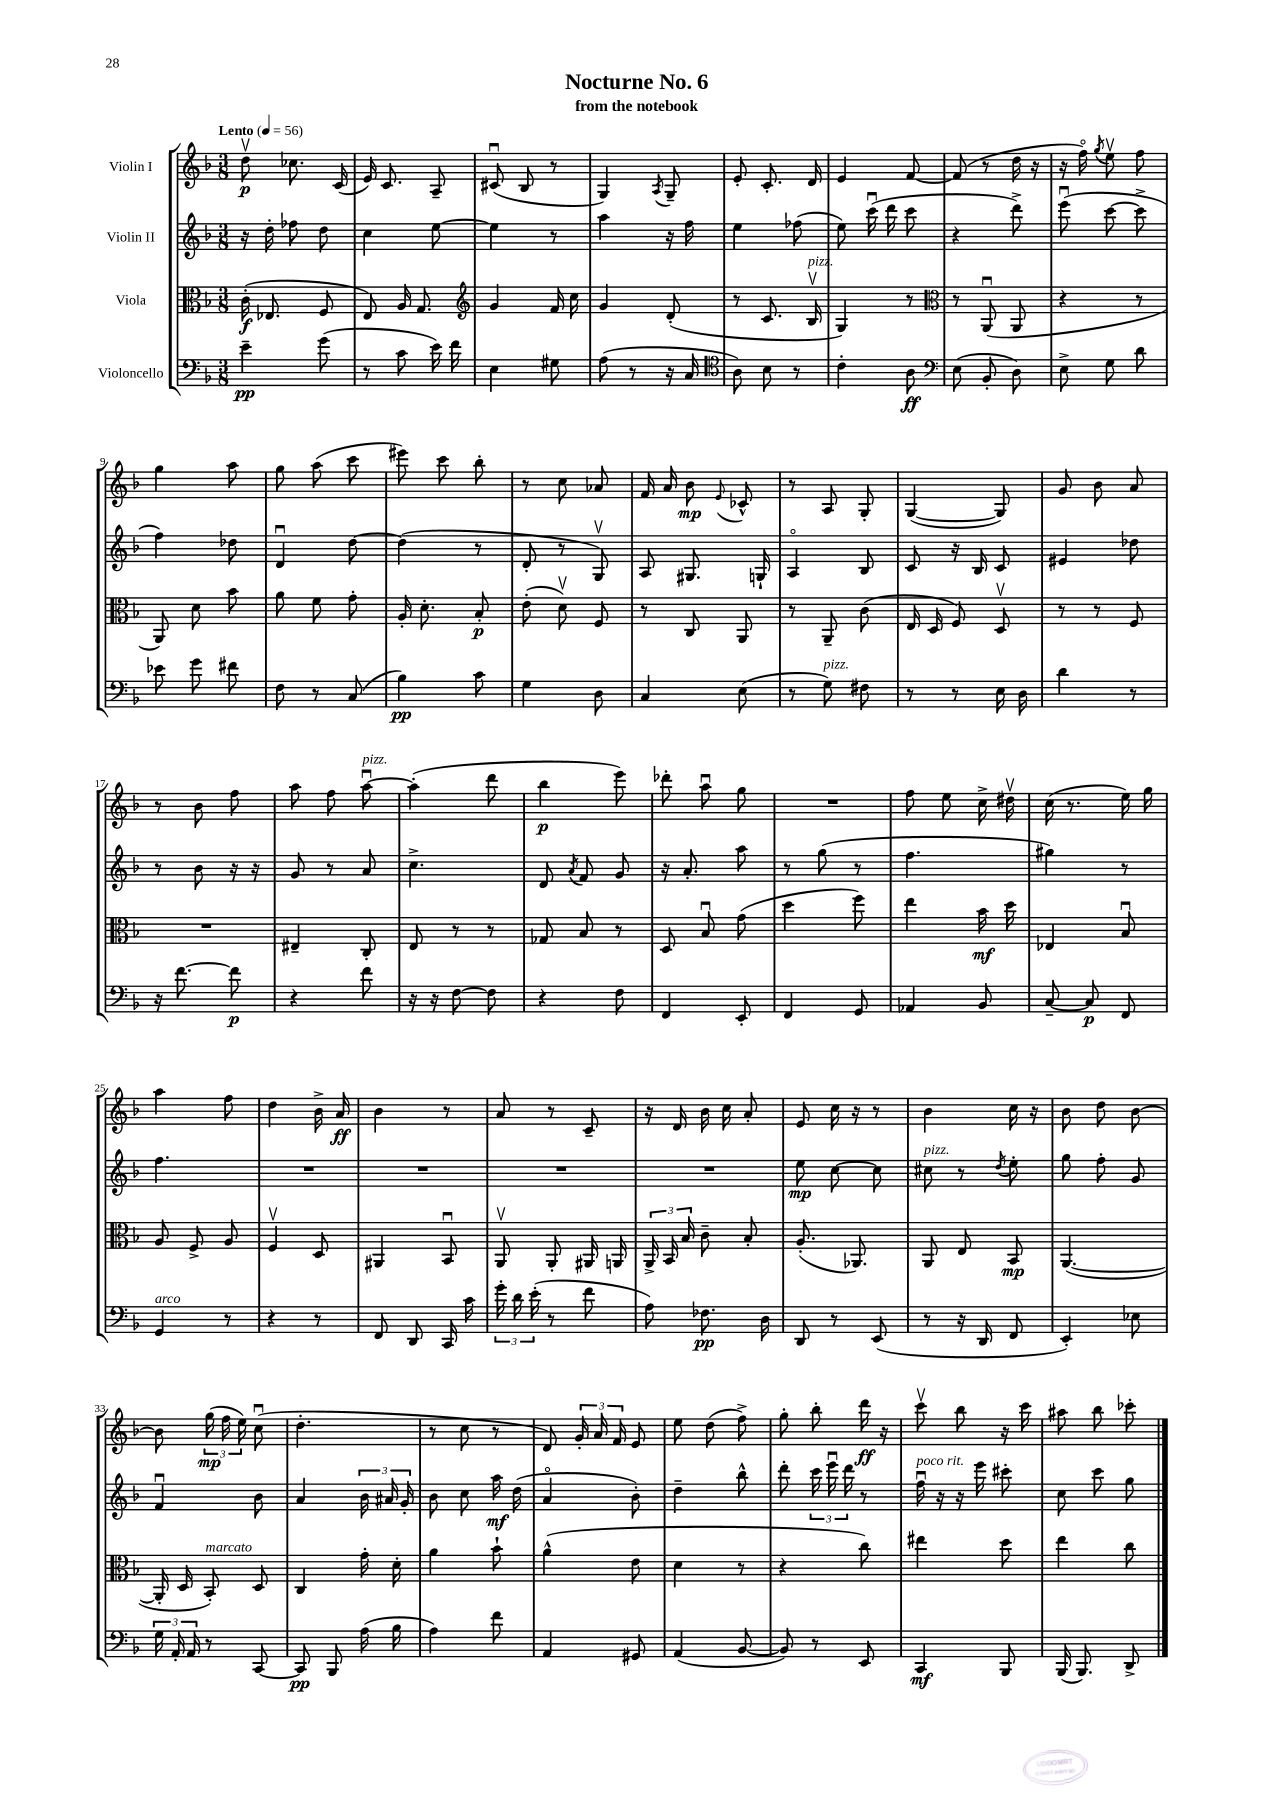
\header { title = "Nocturne No. 6" subtitle = "from the notebook" }
<<
\new StaffGroup <<
\new Staff = "s0" \with { instrumentName = "Violin I" } {
    \clef treble \key f \major \numericTimeSignature \time 3/8 \tempo "Lento" 4 = 56
    \autoBeamOff d''8\upbow\p ces''8. c'16( |
    e'16) c'8. a8-- |
    cis'8\downbow( bes8 r8 |
    g4) \acciaccatura { a8 } g8-- |
    e'8-. c'8.-. d'16 |
    e'4 f'8~ |
    f'8( r8 d''16 r16 |
    r16 f''16\flageolet) \acciaccatura { g''8 } e''8\upbow f''8 |
    g''4 a''8 |
    g''8 a''8( c'''8 |
    eis'''8) c'''8 bes''8-. |
    r8 c''8 aes'8 |
    f'16 a'16 bes'8\mp \appoggiatura { e'8 } ces'8-^ |
    r8 a8 g8-. |
    g4~( g8) |
    g'8 bes'8 a'8 |
    r8 bes'8 f''8 |
    a''8 f''8 a''8~\downbow^\markup { \italic "pizz." } |
    a''4-.( d'''8 |
    bes''4\p e'''8) |
    des'''8-. a''8\downbow g''8 |
    R4. |
    f''8 e''8 c''16-> dis''16\upbow |
    c''16( r8. e''16) g''16 |
    a''4 f''8 |
    d''4 bes'16-> a'16\ff |
    bes'4 r8 |
    a'8 r8 c'8-- |
    r16 d'16 bes'16 c''16 a'8-. |
    e'8 c''16 r16 r8 |
    bes'4 c''16 r16 |
    bes'8 d''8 bes'8~ |
    bes'8 \tuplet 3/2 { g''16\mp( f''16 e''16) } c''8\downbow( |
    d''4.-. |
    r8 c''8 r8 |
    d'8) \tuplet 3/2 { g'16-. a'16 f'16 } e'8 |
    e''8 d''8( f''8->) |
    g''8-. bes''8-. d'''16\ff r16 |
    c'''8\upbow bes''8 r16 c'''16 |
    ais''8 bes''8 ces'''8-. \bar "|." |
}
\new Staff = "s1" \with { instrumentName = "Violin II" } {
    \clef treble \key f \major \numericTimeSignature \time 3/8
    \autoBeamOff r16 d''16-. fes''8 d''8 |
    c''4 e''8~ |
    e''4 r8 |
    a''4 r16 f''16 |
    e''4 fes''8( |
    e''8) c'''16\downbow( d'''16 c'''8 |
    r4 d'''8->) |
    e'''8\downbow( c'''8~ c'''8-> |
    f''4) des''8 |
    d'4\downbow d''8~ |
    d''4( r8 |
    d'8-. r8 g8\upbow) |
    a8 gis8. g16-! |
    a4\flageolet bes8 |
    c'8 r16 bes16 c'8 |
    eis'4 des''8 |
    r8 bes'8 r16 r16 |
    g'8 r8 a'8 |
    c''4.-> |
    d'8 \acciaccatura { a'8 } f'8 g'8 |
    r16 a'8.-. a''8 |
    r8 g''8( r8 |
    f''4. |
    gis''4) r8 |
    f''4. |
    R4. |
    R4. |
    R4. |
    R4. |
    e''8\mp c''8~ c''8 |
    cis''8^\markup { \italic "pizz." } r8 \acciaccatura { d''8 } e''8-. |
    g''8 f''8-. g'8 |
    f'4\downbow bes'8 |
    a'4 \tuplet 3/2 { bes'16 ais'16 g'16-. } |
    bes'8 c''8 a''16\mf d''16( |
    a'4\flageolet bes'8-.) |
    d''4-- bes''8-^ |
    d'''8-. \tuplet 3/2 { c'''16 e'''16\downbow d'''16 } r8 |
    f''16\downbow^\markup { \italic "poco rit." } r16 r16 e'''16 cis'''8-. |
    c''8 c'''8 g''8 \bar "|." |
}
\new Staff = "s2" \with { instrumentName = "Viola" } {
    \clef alto \key f \major \numericTimeSignature \time 3/8
    \autoBeamOff c'16-.\f( ees8. f8 |
    e8) a16 g8. |
    \clef treble g'4 f'16 c''16 |
    g'4 d'8-.( |
    r8 c'8. bes16\upbow^\markup { \italic "pizz." } |
    g4) r8 |
    \clef alto r8 a,8\downbow( a,8 |
    r4 r8 |
    a,8) d'8 bes'8 |
    a'8 f'8 g'8-. |
    a16-. d'8.-. bes8-.\p |
    e'8-.( d'8\upbow) f8 |
    r8 c8 a,8 |
    r8 a,8-- c'8( |
    e16 d16 f8) d8\upbow |
    r8 r8 f8 |
    R4. |
    eis4-- c8-. |
    e8 r8 r8 |
    ges8 bes8 r8 |
    d8 bes8\downbow g'8( |
    d''4 f''8) |
    e''4 bes'16\mf d''16 |
    ees4 bes8\downbow |
    a8 f8-> a8 |
    f4\upbow d8 |
    ais,4 bes,8\downbow |
    a,8\upbow a,8-. ais,16 a,16 |
    \tuplet 3/2 { a,16-> bes,16 bes16 } c'8-- bes8-. |
    a8.-.( aes,8.) |
    a,8 e8 bes,8\mp |
    a,4.~( |
    a,16-. d16 bes,8-.^\markup { \italic "marcato" }) d8 |
    c4 g'16-. d'16-. |
    a'4 bes'8-! |
    a'4-^( e'8 |
    d'4 r8 |
    r4 c''8) |
    eis''4 d''8 |
    e''4 c''8 \bar "|." |
}
\new Staff = "s3" \with { instrumentName = "Violoncello" } {
    \clef bass \key f \major \numericTimeSignature \time 3/8
    \autoBeamOff e'4--\pp g'8( |
    r8 c'8 e'16) f'16 |
    e4 gis8 |
    a8( r8 r16 c16 |
    \clef tenor a8) bes8 r8 |
    c'4-. a8\ff |
    \clef bass e8( bes,8-. d8) |
    e8-> g8 d'8 |
    ees'8 g'8 fis'8 |
    f8 r8 c8( |
    bes4\pp) c'8 |
    g4 d8 |
    c4 e8( |
    r8 g8^\markup { \italic "pizz." }) fis8 |
    r8 r8 e16 d16 |
    d'4 r8 |
    r16 f'8.~ f'8\p |
    r4 f'8 |
    r16 r16 f8~ f8 |
    r4 f8 |
    f,4 e,8-. |
    f,4 g,8 |
    aes,4 bes,8 |
    c8~-- c8\p f,8 |
    g,4^\markup { \italic "arco" } r8 |
    r4 r8 |
    f,8 d,8 c,16 c'16 |
    \tuplet 3/2 { g'16-. d'16 e'16-.( } r8 f'8 |
    a8) fes8.\pp d16 |
    d,8 r8 e,8( |
    r8 r16 d,16 f,8 |
    e,4-.) ees8 |
    \tuplet 3/2 { g16 a,16-. a,16 } r8 c,8~ |
    c,8\pp bes,,8 a16( bes16 |
    a4) f'8 |
    a,4 gis,8 |
    a,4( bes,8~ |
    bes,8) r8 e,8 |
    c,4\mf bes,,8 |
    bes,,16( bes,,8.) d,8-> \bar "|." |
}
>>
>>
